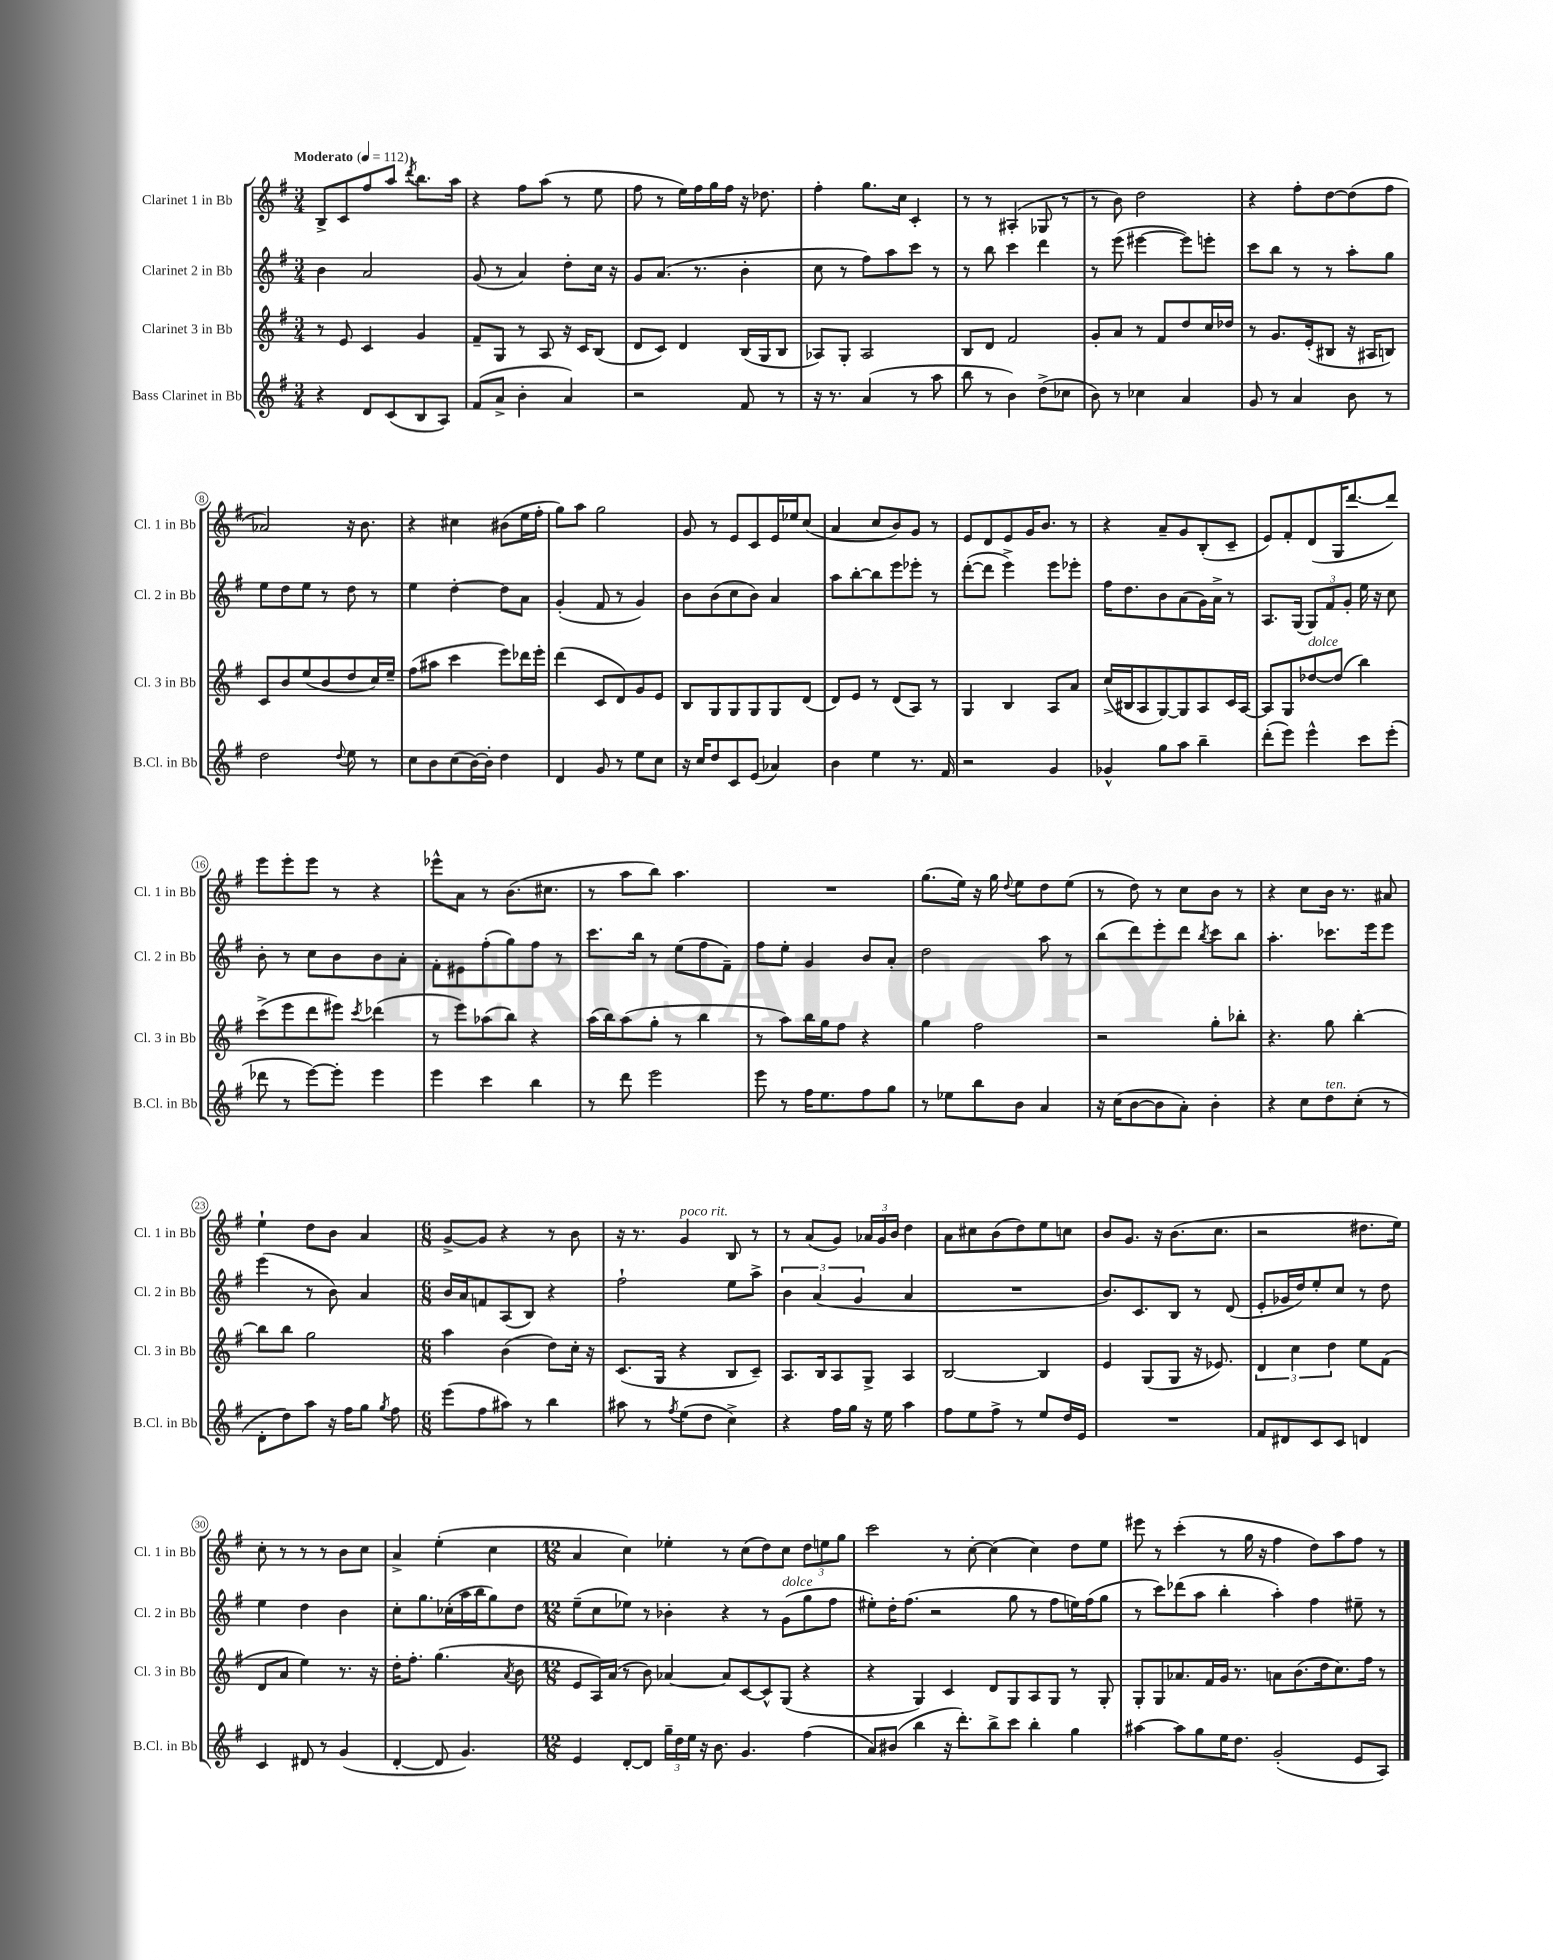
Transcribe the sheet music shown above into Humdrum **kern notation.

**kern	**kern	**kern	**kern
*staff4	*staff3	*staff2	*staff1
*clefG2	*clefG2	*clefG2	*clefG2
*k[f#]	*k[f#]	*k[f#]	*k[f#]
*M3/4	*M3/4	*M3/4	*M3/4
*MM112	*MM112	*MM112	*MM112
4r	8r	4b\	8B^/L
.	8e/	.	8c/
8d/L	4c/	2a/	8ff#/
(8c/	.	.	8aa/J
.	.	.	8qddd/
8B/	4g/	.	8.bb\L
8A/J)	.	.	.
.	.	.	16aa\Jk
=	=	=	=
(8f#/L	8f#~/L	(8g/	4r
8a^/J	8G/J	8r	.
4b'\	8r	4a/)	8ff#\L
.	8A/	.	(8aa\J
4a/)	16r	8dd'\L	8r
.	16c/LK	.	.
.	(8B/J	16cc\Jk	8ee\
.	.	16r	.
=	=	=	=
2r	8d/L	8g/L	8ff#\
.	8c/J)	(8.a/J	8r
.	4d/	.	16ee\LL)
.	.	8.r	16ff#\
.	.	.	16gg\
.	.	.	16ff#\JJ
8f#/	(16B/LL	4b'\	16r
.	16G/J	.	8.dd-\
8r	8B/J	.	.
=	=	=	=
16r	8A-/L)	8cc\	4ff#'\
8.r	.	.	.
.	8G'/J	8r	.
(4a/	2A-/	8ff#\L)	8.gg\L
.	.	8aa\	.
.	.	.	16cc\Jk
8r	.	8ccc\J	4c'/
8aa\	.	8r	.
=	=	=	=
8bb\	8B/L	8r	8r
8r	8d/J	8bb\	8r
4b\)	2f#/	4ccc\	(4A#'/
(8dd^\L	.	4ddd\	8G-/
8cc-\J	.	.	8r
=	=	=	=
8b\)	8g'/L	8r	8r
8r	8a/J	(8eee\	8b\)
4cc-\	8r	[4eee#\	2dd\
.	8f#/L	.	.
4a/	8dd/	8eee#\]L)	.
.	16cc/L	8eee'\J	.
.	16dd-/JJ	.	.
=	=	=	=
8g/	8r	8ccc\L	4r
8r	8.g/L	8bb\J	.
4a/	.	8r	8ff#'\L
.	(16e'/k	.	.
.	8B#/J	8r	[8dd\
8b\	16r	8aa'\L	(8dd\]
.	16A#/LK	.	.
8r	8B/J)	8gg\J	8ff#\J
=	=	=	=
2dd\	8c/L	8ee\L	2a-/)
.	8b/	8dd\	.
.	(8ee/	8ee\J	.
.	8b/	8r	.
8qqdd/	.	.	.
8ee\	8dd/	8dd\	16r
.	.	.	8.b\
8r	16cc/L)	8r	.
.	16ee~/JJ	.	.
=	=	=	=
8cc\L	(8ff#\L	4ee\	4r
8b\	8aa#\J	.	.
(8cc\	4ccc\	[4dd'\	4cc#\
[16b\L)	.	.	.
16b'\]JJ	.	.	.
4dd\	8eee\L)	8dd\]L	(8b#\L
.	16ddd-\L	8a\J	16ee\L
.	16eee'\JJ	.	16ff#'\JJ
=	=	=	=
4d/	(4ddd\	(4g'/	8gg\L)
.	.	.	8aa\J
8g/	8c/L	8f#/	2gg\
8r	8d/)	8r	.
8ee\L	8g/	4g/)	.
8cc\J	8e/J	.	.
=	=	=	=
16r	8B/L	8b\L	8g/
16cc/LK	.	.	.
8dd/	8G/	(8b\	8r
8c/	8G/	8cc\	8e/L
(8e/J	8G/	8b\J)	8c/
4a-/)	8G/	4a/	16e/L
.	.	.	16ee-/J
.	(8d/J	.	(8cc/J
=	=	=	=
4b\	8d/L)	8aa\L	4a/
.	8e/J	[8bb'\	.
4ee\	8r	8bb\]	8cc/L
.	(8d/L	8eee\	8b/)
8.r	8A/J)	8eee-'\J	8g/J
.	8r	8r	8r
16f#/	.	.	.
=	=	=	=
2r	4G/	([8ddd'\L	8e/L
.	.	8ddd\]J	8d/
.	4B/	4eee^\)	8e/
.	.	.	16g/K
.	.	.	8.b/J
4g/	8A/L	8eee\L	.
.	8a/J	8eee-'\J	8r
=	=	=	=
4g-^^/	(16cc^/LL	16ff#\LK	4r
.	16B#/J	8.dd\	.
.	8A/	.	.
8gg\L	[8G/)	8b\	8a~/L
8aa\J	8G/]	(8a\	8g/
4bb~\	8A/	16g\L)	(8B'/
.	.	16a^\JJ	.
.	16c/L	8r	8c~/J
.	[16A/JJ	.	.
=	=	=	=
(8ddd'\L	8A/]L	8.A/L	8e/L)
8eee\J)	8G/	.	8f#'/
.	.	(16G/Jk	.
4eee^^\	[8dd-/	12G/L)	(8d/
.	.	12f#/	.
.	(8dd-/]J	.	16G/K
.	.	12g'/J	.
.	.	.	[8.ddd/
8ccc\L	4bb\)	16ee\	.
.	.	16r	.
(8eee'\J	.	8cc\	8ddd/]J)
=	=	=	=
8ddd-\	(8ccc^\L	8b'\	8eee\L
8r	8eee\	8r	8eee'\
[8eee\L)	8ddd\	8cc\L	8eee\J
8eee'\]J	8eee#\J)	8b\	8r
.	8qccc/	.	.
4eee\	(4ddd-\	8b\	4r
.	.	8a'\J	.
=	=	=	=
4eee\	8r	8f#'\L	8eee-^^\L
.	8eee\L)	8e#\	8a\J
4ccc\	(8aa-\	(8ff#'\	8r
.	8bb\J)	8gg\)	(8.b\L
4bb\	4r	8ff#\J	.
.	.	.	8.cc#\J
.	.	8r	.
=	=	=	=
8r	(16aa\LL	8.ccc\L	8r
.	16bb\J)	.	.
8ddd\	(8aa\	.	8aa\L
.	.	16bb\Jk	.
2eee\	8gg'\J	8r	8bb\J)
.	8r	(8ee\L	4.aa\
.	4bb\	8ff#\	.
.	.	8f#~\J)	.
=	=	=	=
8eee\	8r	8ff#\L	2.r
8r	8aa\L)	8ee'\J	.
16ff#\LK	16bb\L	4g/	.
8.ee\	16gg\J	.	.
.	8ff#\J	.	.
8ff#\	4r	8b/L	.
8gg\J	.	8a'/J	.
=	=	=	=
8r	4gg\	2dd\	(8.gg\L
8ee-\L	.	.	.
.	.	.	16ee\Jk)
8bb\	2ff#\	.	16r
.	.	.	16gg\
.	.	.	8qqdd/
8b\J	.	.	8ee\L
4a/	.	8aa\	8dd\
.	.	8r	(8ee\J
=	=	=	=
16r	2r	(8bb\L	8r
(16cc\LK	.	.	.
[8b\	.	8ddd\)	8dd\)
8b\]	.	8eee'\	8r
8a'\J)	.	8ddd\J	8cc\L
.	.	8qbb/	.
4b'\	8gg'\L	8ccc\L	8b\J
.	8bb-'\J	8bb\J	8r
=	=	=	=
4r	4.r	4.aa'\	4r
8cc\L	.	.	8cc\L
8dd\	8gg\	8.ccc-\L	16b\Jk
.	.	.	8.r
(8cc'\J	[4bb'\	.	.
.	.	16eee\k	.
8r	.	8eee\J	8a#/
=	=	=	=
8d'\L	8bb\]L	(4eee\	4ee`\
8dd\)	8bb\J	.	.
8aa\J	2gg\	8r	8dd\L
16r	.	8b\)	8b\J
16ff#\LK	.	.	.
8gg\J	.	4a/	4a/
8qgg/	.	.	.
8ff#\	.	.	.
=	=	=	=
*M6/8	*M6/8	*M6/8	*M6/8
(8eee\L	4aa\	16b/LL	[8g^/L
.	.	16a/J	.
8ff#\	.	8f/	8g/]J
8aa#\J)	(4b\	(8A/	4r
8r	.	8B/J)	.
4bb\	8dd\L)	4r	8r
.	16cc'\Jk	.	8b\
.	16r	.	.
=	=	=	=
8aa#\	(8.c/L	2ff#`\	16r
.	.	.	8.r
8r	.	.	.
.	16G/Jk	.	.
8qff#/	.	.	.
(8ee\L	4r	.	4g/
8dd\J	.	.	.
4cc^\)	8B/L	8ee\L	8B/
.	8c~/J)	8aa^\J	8r
=	=	=	=
4r	8.A/L	6b\	8r
.	.	.	(8a/L
.	.	(6a/	.
.	16B/k	.	.
16ff#\LL	8A/	.	8g/J)
16gg\JJ	.	.	.
.	.	6g/	.
16r	8G^/J	.	24a-/LL
.	.	.	24g/
16ee\	.	.	.
.	.	.	24b/JJ
4aa\	4A/	4a/	4dd\
=	=	=	=
8ff#\L	[2B/	2.r	8a\L
8ee\	.	.	8cc#\
8ff#^\J	.	.	(8b\
8r	.	.	8dd\)
8ee/L	4B/]	.	8ee\
16dd/L	.	.	8cc\J
16e/JJ	.	.	.
=	=	=	=
2.r	4e/	8.b/L)	8b/L
.	.	.	8.g/J
.	.	8.c/	.
.	(8G/L	.	.
.	.	.	16r
.	8G/J	8B/J	(8.b\L
.	16r	8r	.
.	8.e-/)	.	8.cc\J
.	.	(8d/	.
=	=	=	=
8f#/L	6d/	8e'/L	2r
8d#/	.	16g-/L	.
.	6cc\	.	.
.	.	16dd/J)	.
8c/	.	8ee'/	.
.	6dd\	.	.
8c/J	.	8cc/J	.
4d/	8ee\L	8r	8.dd#\L
.	(8f#\J	8dd\	.
.	.	.	16ee\Jk)
=	=	=	=
4c/	8d/L	4ee\	8cc'\
.	8a/J	.	8r
8d#/	4ee\)	4dd\	8r
8r	.	.	8r
(4g/	8.r	4b\	8b\L
.	.	.	8cc\J
.	16r	.	.
=	=	=	=
[4d'/	16dd'\LK	8cc'\L	4a^/
.	8.ff#'\J	.	.
.	.	8.gg\	.
8d/]	(4.gg\	.	(4ee'\
.	.	(16cc-'\L	.
4.g/)	.	16aa\	.
.	.	16bb\J	.
.	.	8gg\)	4cc\
.	8qa/	.	.
.	8b\	8dd\J	.
=	=	=	=
*M12/8	*M12/8	*M12/8	*M12/8
4e/	8e/L	(8ee~\L	4a/
.	16A/L)	8cc\	.
.	(16a/JJ	.	.
[8d'/L	8r	8ee-\J)	4cc\)
8d/]J	8b\)	8r	.
24gg~\LL	[4a-/	4b-'\	4ee-'\
24dd\	.	.	.
24ee\JJ	.	.	.
16r	.	.	.
8.b\	.	.	.
.	8a-/]L	4r	8r
4.g/	[8c/	.	(8cc\L
.	8c^^/]	8r	8dd\)
.	(8G/J	(8g\L	8cc\J
(4ff#\	4r	8gg\	12dd\L
.	.	.	12ee\
.	.	8ff#\J	.
.	.	.	12gg\J
=	=	=	=
8a/L)	4r	8ee#'\L)	2ccc\
(8b#/J	.	16dd'\K	.
.	.	(8.ff#\J	.
4bb\	4G/)	.	.
.	.	2r	.
16r	4c/	.	8r
8.ddd'\L)	.	.	.
.	.	.	[8cc'\
8bb^\	8d/L	.	(4cc\]
8ccc\J	8G/	8gg\	.
4bb'\	8A/	8r	4cc\)
.	8G/J	8ff#\L	.
4gg\	8r	16ee\L)	8dd\L
.	.	(16ff#\J	.
.	8G'/	8gg\J	8ee\J
=	=	=	=
[4aa#\	8G'/L	8r	8eee#\
.	8G/	8ccc\L)	8r
8aa#\]L	8.a-/	(8ddd-\	(4ccc'\
8gg\	.	8aa\J	.
.	16f#/L	.	.
16ee\K	16g/JJ	4bb'\	8r
8.dd\J	8.r	.	.
.	.	.	16gg\
.	.	.	16r
(2g'/	8a\L	4aa'\)	4ff#\
.	(8.b\	.	.
.	.	4ff#\	8dd\L)
.	16dd\k	.	.
.	8.cc\)	.	8aa\
8e/L	.	8ee#~\	8ff#\J
.	16ff#\Jk	.	.
8A/J)	8r	8r	8r
==	==	==	==
*-	*-	*-	*-
